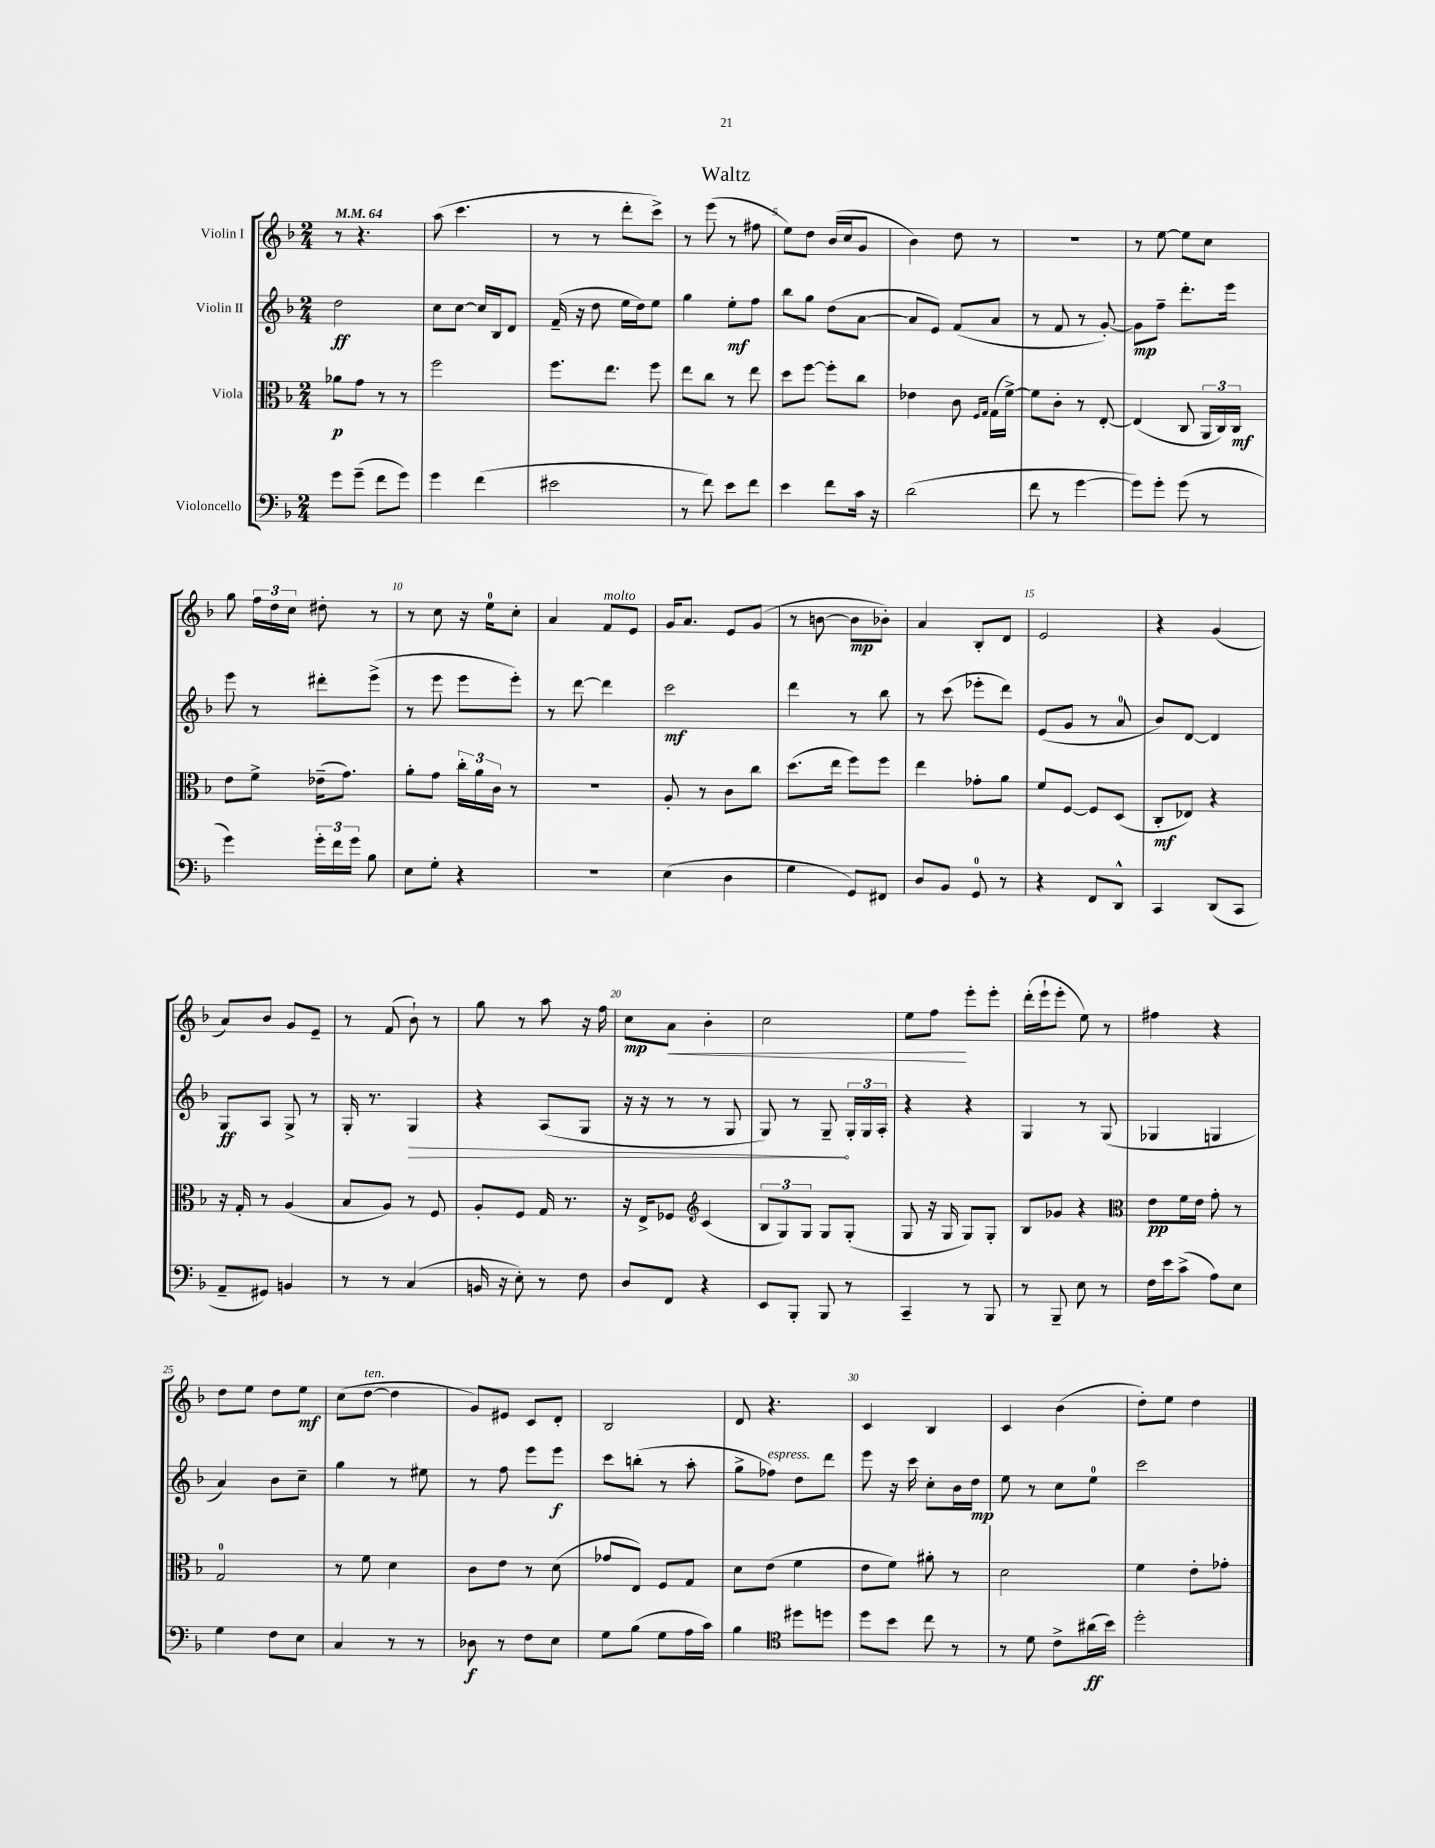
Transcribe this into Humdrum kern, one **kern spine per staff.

**kern	**dynam	**kern	**dynam	**kern	**dynam	**kern	**dynam
*part4	*part4	*part3	*part3	*part2	*part2	*part1	*part1
*staff4	*staff4	*staff3	*staff3	*staff2	*staff2	*staff1	*staff1
*I"Violoncello	*	*I"Viola	*	*I"Violin II	*	*I"Violin I	*
*clefF4	*	*clefC3	*	*clefG2	*	*clefG2	*
*k[b-]	*	*k[b-]	*	*k[b-]	*	*k[b-]	*
*M2/4	*	*M2/4	*	*M2/4	*	*M2/4	*
*MM64	*	*MM64	*	*MM64	*	*MM64	*
=1	=1	=1	=1	=1	=1	=1	=1
8g\L	.	8a-X\L	p	2dd\	ff	8r	.
(8g~\J	.	8g\J	.	.	.	4.r	.
8f\L	.	8r	.	.	.	.	.
8g\J)	.	8r	.	.	.	.	.
=2	=2	=2	=2	=2	=2	=2	=2
4g\	.	2ff\	.	8cc\L	.	(8aa\	.
.	.	.	.	[8cc\J	.	4.ccc\	.
(4f\	.	.	.	16cc/LL]	.	.	.
.	.	.	.	16B-/J	.	.	.
.	.	.	.	8d/J	.	.	.
=3	=3	=3	=3	=3	=3	=3	=3
2e#X\	.	8.ff\L	.	(16f~/	.	8r	.
.	.	.	.	16r	.	.	.
.	.	.	.	8dd\	.	8r	.
.	.	8.ee\J	.	.	.	.	.
.	.	.	.	16ee\LL	.	8ddd'\L	.
.	.	.	.	16dd\J)	.	.	.
.	.	8ff\	.	8ee\J	.	8ccc^\J)	.
=4	=4	=4	=4	=4	=4	=4	=4
8r	.	8ee\L	.	4gg\	.	8r	.
8f\)	.	8cc\J	.	.	.	(8eee\	.
8e\L	.	8r	.	8ee'\L	mf	8r	.
8f\J	.	8ee\	.	8ff\J	.	8ff#X\	.
=5	=5	=5	=5	=5	=5	=5	=5
4e\	.	8dd\L	.	8bb-\L	.	8ee\L)	.
.	.	[8ff\J	.	8gg\J	.	8dd\J	.
8f\L	.	8ff'\L]	.	(8dd\L	.	(16b-/LL	.
.	.	.	.	.	.	16cc/J	.
16c\Jk	.	8cc\J	.	[8a\J	.	8g/J	.
16r	.	.	.	.	.	.	.
=6	=6	=6	=6	=6	=6	=6	=6
(2d\	.	4e-X\	.	8a/L]	.	4b-\)	.
.	.	.	.	8e/J)	.	.	.
.	.	8c\	.	(8f/L	.	8dd\	.
.	.	16qqF/LL	.	.	.	.	.
.	.	16qqG/JJ	.	.	.	.	.
.	.	(16G\LL	.	8a/J	.	8r	.
.	.	[16f^\JJ)	.	.	.	.	.
=7	=7	=7	=7	=7	=7	=7	=7
8f\	.	8f\L]	.	8r	.	2r	.
8r	.	8c'\J	.	8f/	.	.	.
[4g\	.	8r	.	8r	.	.	.
.	.	[8E'/	.	[8g'/)	.	.	.
=8	=8	=8	=8	=8	=8	=8	=8
8g\L])	.	(4E/]	.	8g\L]	mp	8r	.
8g'\J	.	.	.	8ff~\J	.	[8ee\	.
(8g\	.	8C/	.	8.ddd'\L	.	8ee\L]	.
8r	.	24AA/LL	.	.	.	8cc\J	.
.	.	24C/)	.	.	.	.	.
.	.	.	.	16eee\Jk	.	.	.
.	.	24C/JJ	mf	.	.	.	.
!!LO:LB:g=z
=9	=9	=9	=9	=9	=9	=9	=9
4g\)	.	8e\L	.	8eee\	.	8gg\	.
.	.	8f^\J	.	8r	.	24ff\LL	.
.	.	.	.	.	.	24dd\	.
.	.	.	.	.	.	24cc\JJ	.
24g'\LL	.	(16e-X~\KL	.	8ddd#X'\L	.	8dd#X'\	.
24f\	.	.	.	.	.	.	.
.	.	8.g\J)	.	.	.	.	.
24g\JJ	.	.	.	.	.	.	.
8B-\	.	.	.	(8eee^\J	.	8r	.
=10	=10	=10	=10	=10	=10	=10	=10
8E\L	.	8a'\L	.	8r	.	8r	.
8G'\J	.	8g\J	.	8eee\	.	8cc\	.
4r	.	24cc'\LL	.	8eee\L	.	16r	.
.	.	24a\	.	.	.	.	.
.	.	.	.	.	.	16ee\KL	.
.	.	24c\JJ	.	.	.	.	.
.	.	8r	.	8eee'\J)	.	8cc'\J	.
=11	=11	=11	=11	=11	=11	=11	=11
2r	.	2r	.	8r	.	4a/	.
.	.	.	.	[8ddd\	.	.	.
!	!	!	!	!	!	!LO:TX:a:i:t=molto	!
.	.	.	.	4ddd\]	.	8f/L	.
.	.	.	.	.	.	8e/J	.
=12	=12	=12	=12	=12	=12	=12	=12
(4E\	.	8A'/	.	2ccc\	mf	16g/KL	.
.	.	.	.	.	.	8.a/J	.
.	.	8r	.	.	.	.	.
4D\	.	8c\L	.	.	.	8e/L	.
.	.	8cc\J	.	.	.	(8g/J	.
=13	=13	=13	=13	=13	=13	=13	=13
4G\	.	(8.dd\L	.	4ddd\	.	8r	.
.	.	.	.	.	.	[8bn\	.
.	.	16ee\Jk	.	.	.	.	.
8GG/L)	.	8ff\L)	.	8r	.	8b\L]	mp
8FF#X/J	.	8ff\J	.	8bb-\	.	8b-X'\J)	.
=14	=14	=14	=14	=14	=14	=14	=14
8D/L	.	4ee\	.	8r	.	4a/	.
8BB-/J	.	.	.	(8ccc\	.	.	.
8GG/	.	8g-X'\L	.	8eee-X'\L	.	8B-'/L	.
8r	.	8a\J	.	8ddd\J)	.	8d/J	.
=15	=15	=15	=15	=15	=15	=15	=15
4r	.	8f/L	.	(8e/L	.	2e/	.
.	.	[8F/J	.	8g/J	.	.	.
8FF/L	.	8F/L]	.	8r	.	.	.
8DD^^/J	.	(8D/J	.	8a/	.	.	.
=16	=16	=16	=16	=16	=16	=16	=16
4CC/	.	8C'/L	mf	8b-/L)	.	4r	.
.	.	8E-X/J)	.	[8d/J	.	.	.
(8DD/L	.	4r	.	4d/]	.	(4g/	.
8CC/J	.	.	.	.	.	.	.
!!LO:LB:g=z
=17	=17	=17	=17	=17	=17	=17	=17
8AA~/L	.	16r	.	8G/L	ff	8a/L)	.
.	.	16G'/	.	.	.	.	.
8GG#X/J)	.	8r	.	8A/J	.	8b-/J	.
4BBn/	.	(4A/	.	8G^/	.	8g/L	.
.	.	.	.	8r	.	8e~/J	.
=18	=18	=18	=18	=18	=18	=18	=18
8r	.	8B-/L	.	16G'/	.	8r	.
.	.	.	.	8.r	.	.	.
8r	.	8A/J)	.	.	.	(8f/	.
!	!	!	!	!	!LO:HP:b	!	!
(4C/	.	8r	.	4G/	>	8b-`\)	.
.	.	8F/	.	.	.	8r	.
=19	=19	=19	=19	=19	=19	=19	=19
16BBn/	.	8A'/L	.	4r	.	8gg\	.
16r	.	.	.	.	.	.	.
8E'\)	.	8F/J	.	.	.	8r	.
8r	.	16G/	.	(8A/L	.	8aa\	.
.	.	8.r	.	.	.	.	.
8F\	.	.	.	8G/J	.	16r	.
.	.	.	.	.	.	16ff\	.
=20	=20	=20	=20	=20	=20	=20	=20
8D/L	.	16r	.	16r	.	8cc\L	mp
.	.	16E^/KL	.	16r	.	.	.
!	!	!	!	!	!	!	!LO:HP:b
8FF/J	.	8F-X/J	.	8r	.	8a\J	<
*	*	*clefG2	*	*	*	*	*
4r	.	(4c/	.	8r	.	4b-'\	.
.	.	.	.	8G/	.	.	.
=21	=21	=21	=21	=21	=21	=21	=21
8EE/L	.	12B-/L	.	8G/)	.	2cc\	.
.	.	12G/)	.	.	.	.	.
8BBB-'/J	.	.	.	8r	.	.	.
.	.	12G/J	.	.	.	.	.
8BBB-/	.	8G/L	.	8G~/	.	.	.
8r	.	(8G'/J	.	24G'/LL	]	.	.
.	.	.	.	24G/	.	.	.
.	.	.	.	24A'/JJ	.	.	.
=22	=22	=22	=22	=22	=22	=22	=22
4CC~/	.	8G/	.	4r	.	8ee\L	.
.	.	16r	.	.	.	8ff\J	.
.	.	16G/	.	.	.	.	.
8r	.	8G/L)	.	4r	.	8eee'\L	[
8BBB-/	.	8G'/J	.	.	.	8eee'\J	.
=23	=23	=23	=23	=23	=23	=23	=23
8r	.	8B-/L	.	4G/	.	(16ddd'\LL	.
.	.	.	.	.	.	16eee`\J	.
8BBB-~/	.	8g-X/J	.	.	.	8eee'\J	.
8E\	.	4r	.	8r	.	8ee\)	.
8r	.	.	.	(8G/	.	8r	.
=24	=24	=24	=24	=24	=24	=24	=24
*	*	*clefC3	*	*	*	*	*
16F\LL	.	8e\L	pp	4G-X/	.	4ff#X\	.
16e\J	.	.	.	.	.	.	.
(8c^\J	.	16f\L	.	.	.	.	.
.	.	16e\JJ	.	.	.	.	.
8A\L)	.	8g'\	.	4Gn/	.	4r	.
8E\J	.	8r	.	.	.	.	.
!!LO:LB:g=z
=25	=25	=25	=25	=25	=25	=25	=25
4G\	.	2G/	.	4a/)	.	8dd\L	.
.	.	.	.	.	.	8ee\J	.
8F\L	.	.	.	8b-\L	.	8dd\L	.
8E\J	.	.	.	8cc~\J	.	8ee\J	mf
=26	=26	=26	=26	=26	=26	=26	=26
4C/	.	8r	.	4gg\	.	(8cc\L	.
!	!	!	!	!	!	!LO:TX:a:i:t=ten.	!
.	.	8f\	.	.	.	[8dd\J	.
8r	.	4d\	.	8r	.	4dd\]	.
8r	.	.	.	8ee#X\	.	.	.
=27	=27	=27	=27	=27	=27	=27	=27
8D-X\	f	8c\L	.	8r	.	8g/L)	.
8r	.	8e\J	.	8ff\	.	8e#X/J	.
8F\L	.	8r	.	8eee\L	.	8c/L	.
8E\J	.	(8d\	.	8eee\J	f	8d'/J	.
=28	=28	=28	=28	=28	=28	=28	=28
8G\L	.	8g-X/L	.	8ccc\L	.	2B-/	.
(8B-\J	.	8E/J)	.	(8bbn'\J	.	.	.
8G\L	.	8F/L	.	8r	.	.	.
16A\L	.	8G/J	.	8aa'\	.	.	.
16c\JJ)	.	.	.	.	.	.	.
=29	=29	=29	=29	=29	=29	=29	=29
4B-\	.	8d\L	.	8gg^\L	.	8d/	.
!	!	!	!	!LO:TX:a:i:t=espress.	!	!	!
.	.	(8e\J	.	8ff-X\J)	.	4.r	.
*clefC4	*	*	*	*	*	*	*
8dd#X\L	.	4f\	.	8dd\L	.	.	.
8ddn\J	.	.	.	8ddd\J	.	.	.
=30	=30	=30	=30	=30	=30	=30	=30
8dd\L	.	8e\L	.	8eee\	.	4c/	.
8b-\J	.	8f\J)	.	16r	.	.	.
.	.	.	.	16ccc\	.	.	.
8cc\	.	8a#X'\	.	8cc'\L	.	4B-/	.
8r	.	8r	.	16b-\L	.	.	.
.	.	.	.	16dd\JJ	mp	.	.
=31	=31	=31	=31	=31	=31	=31	=31
8r	.	2d\	.	8ee\	.	4c/	.
8d\	.	.	.	8r	.	.	.
8c^\L	.	.	.	8cc\L	.	(4b-\	.
(16a#X\L	ff	.	.	8ee\J	.	.	.
16b-\JJ)	.	.	.	.	.	.	.
=32	=32	=32	=32	=32	=32	=32	=32
2dd'\	.	4f\	.	2ccc\	.	8dd'\L)	.
.	.	.	.	.	.	8ee\J	.
.	.	8e'\L	.	.	.	4dd\	.
.	.	8g-X'\J	.	.	.	.	.
==	==	==	==	==	==	==	==
*-	*-	*-	*-	*-	*-	*-	*-
